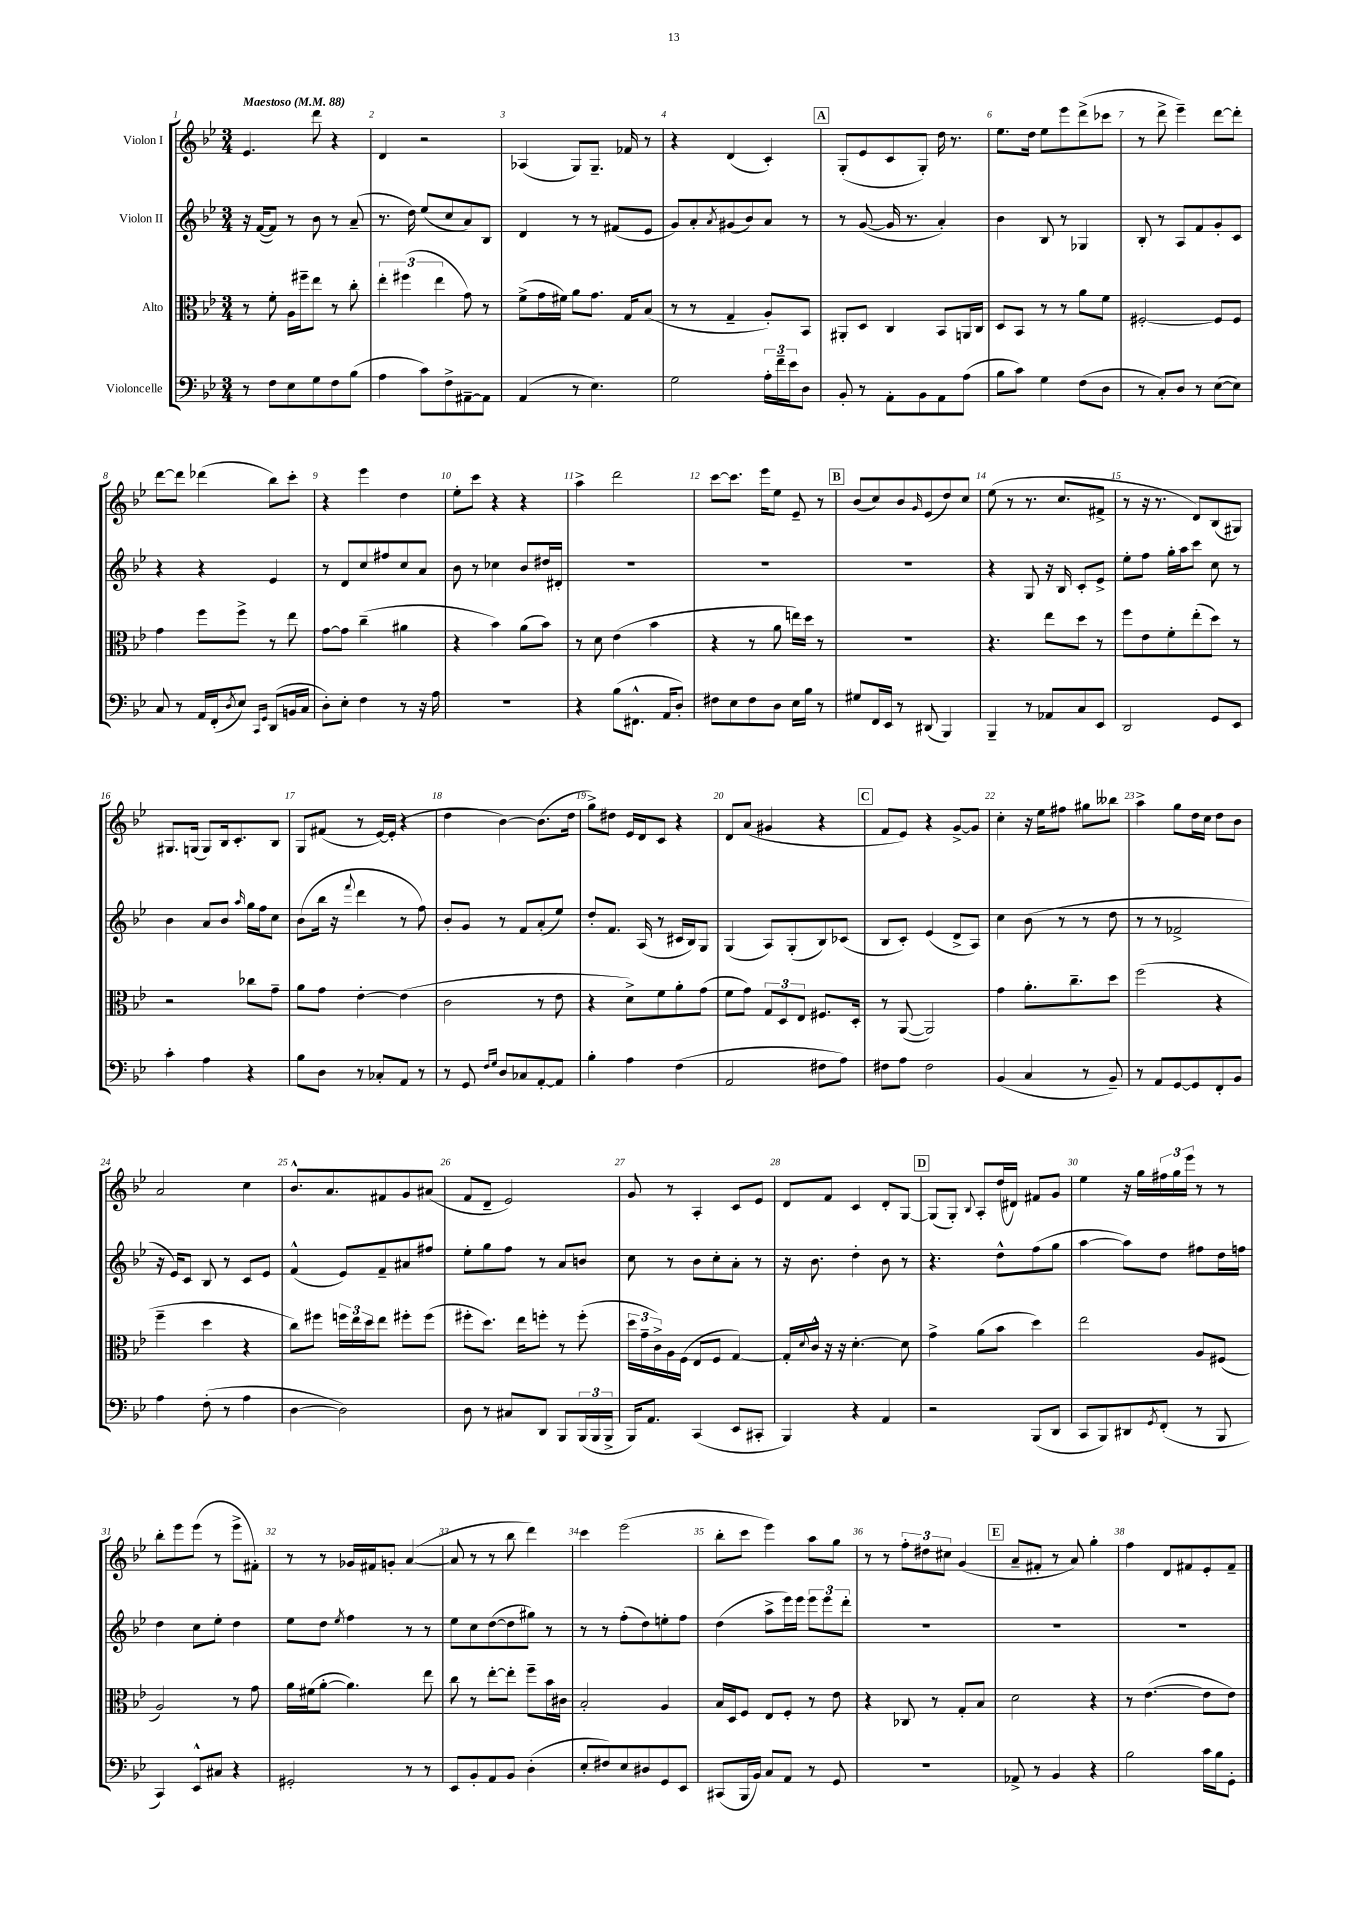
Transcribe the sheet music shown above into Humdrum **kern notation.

**kern	**kern	**kern	**kern
*staff4	*staff3	*staff2	*staff1
*clefF4	*clefC3	*clefG2	*clefG2
*k[b-e-]	*k[b-e-]	*k[b-e-]	*k[b-e-]
*M3/4	*M3/4	*M3/4	*M3/4
*MM88	*MM88	*MM88	*MM88
8r	8r	16r	4.e-
.	.	([16f	.
8F	8f'	8f])	.
8E-	16A	8r	.
.	16ff#~	.	.
8G	8ee-	8b-	8ddd
8F	8r	8r	4r
(8B-	8cc'	(8a~	.
=	=	=	=
4A	6ee-'	8.r	4d
.	(6ff#	.	.
.	.	16dd)	.
8c)	.	(8ee-	2r
.	6ee-	.	.
8F^	.	8cc	.
[8AA#~	8g)	8a)	.
8AA#]	8r	8B-	.
=	=	=	=
(4AA	(8f^	4d	(4A-
.	16g	.	.
.	16f#)	.	.
8r	8a	8r	8G)
4.E-)	8.g	8r	8.G~
.	.	(8f#	.
.	16G	.	16f-
.	(8B-	8e-	8r
=	=	=	=
2G	8r	8g)	4r
.	8r	8a'	.
.	.	8qa	.
.	4G~	(8g#	(4d
.	.	8b-)	.
24A'	8A')	8a	4c')
24f~	.	.	.
24e-	.	.	.
8D	8BB-	8r	.
=	=	=	=
8BB-'	8AA#'	8r	(8G'
8r	8D	([8g	8e-
8AA'	4C	16g]	8c
.	.	8.r	.
8BB-	.	.	8G')
8AA	8BB-	4a')	16dd
.	.	.	8.r
(8A	16AA	.	.
.	16C	.	.
=	=	=	=
8B-	8D	4b-	8.ee-
8c)	8BB-	.	.
.	.	.	16dd
4G	8r	8B-	8ee-
.	8r	8r	8eee-
(8F	8a	4G-	(8ddd^
8D	8f	.	8ccc-
=	=	=	=
8r	[2F#'	8B-'	8r
8C')	.	8r	8ddd^
8D	.	8A	4eee-~)
8r	.	8f	.
([8E-	8F#]	8g'	[8ddd
8E-])	8F#	8c	8ddd']
=	=	=	=
8C	4g	4r	[8ddd
8r	.	.	8ddd]
16AA	8ff	4r	(4ddd-
(16FF'	.	.	.
8qD	.	.	.
8E-)	8ff^	.	.
16qqCC	.	.	.
16qqGG	.	.	.
(8DD	8r	4e-	8bb-)
16BB	8ee-	.	8ccc'
16C	.	.	.
=	=	=	=
8D')	[8g	8r	4r
8E-'	8g]	8d	.
4F	(4cc~	8cc	4eee-
.	.	8ff#	.
8r	4a#	8cc	4dd
16r	.	8a	.
16A	.	.	.
=	=	=	=
2.r	4r	8b-	8ee-'
.	.	8r	8ccc
.	4b-)	4cc-	4r
.	(8a	8b-	4r
.	8b-)	16dd#	.
.	.	16d#'	.
=	=	=	=
4r	8r	2.r	4aa^
.	8d	.	.
(8B-	(4e-	.	2ddd
8.FF#^^	.	.	.
.	4b-	.	.
16AA	.	.	.
8D')	.	.	.
=	=	=	=
8F#	4r	2.r	[8ccc
8E-	.	.	8.ccc]
8F#	8r	.	.
.	.	.	16eee-
8D	8a	.	8ee-
16E-	16ee)	.	8e-~
16B-	16dd	.	.
8r	8r	.	8r
=	=	=	=
8G#	2.r	2.r	(8b-
16FF	.	.	8cc)
16EE-	.	.	.
8r	.	.	8b-
.	.	.	16qqg
(8DD#	.	.	(8e-
4BBB-)	.	.	8dd)
.	.	.	8cc
=	=	=	=
4BBB-~	4.r	4r	(8ee-
.	.	.	8r
8r	.	8G	8.r
8AA-	8ee-	16r	.
.	.	16B-	8.cc
8C	8dd	8c'	.
8EE-	8r	8e-^	8f#^
=	=	=	=
2DD	8ff	8ee-'	8r
.	8e-	8ff	16r
.	.	.	8.r
.	8f'	16gg'	.
.	.	16aa	.
.	(8ee-'	8ccc	8d)
8GG	8dd)	8cc	(8B-
8EE-	8r	8r	8G#)
=	=	=	=
4c'	2r	4b-	8.G#
.	.	.	(16G
4A	.	8a	8G)
.	.	8b-	16B-
.	.	.	8.c'
.	.	16qqaa	.
4r	8cc-	16gg	.
.	.	16ff	.
.	8g~	8cc	8B-
=	=	=	=
8B-	8a	(8b-	8G
8D	8g	16bb-	(8f#
.	.	16r	.
.	.	8qqfff	.
8r	[4e-'	4ddd	8r
8C-'	.	.	[16e-)
.	.	.	(16e-']
8AA	(4e-]	8r	4r
8r	.	8ff)	.
=	=	=	=
8r	2c	8b-'	4dd
8GG	.	8g	.
16qqF	.	.	.
16qqG	.	.	.
8D	.	8r	[4b-)
8C-	.	8f	.
[8AA'	8r	(8a'	(8.b-]
8AA]	8e-	8ee-)	.
.	.	.	16dd
=	=	=	=
4B-'	4r	8dd'	8gg^)
.	.	8.f	8dd#
4A	8d^)	.	16e-
.	.	(16A	16d
.	8f	8r	8c
(4F	8a'	16c#	4r
.	.	16B-)	.
.	(8g	8G	.
=	=	=	=
2AA	8f	(4G	8d
.	8g)	.	(8a
.	12G	8A)	4g#
.	12D	.	.
.	.	(8G'	.
.	12E-	.	.
8F#	8.F#	8B-)	4r
8A)	.	(8c-	.
.	16D'	.	.
=	=	=	=
8F#	8r	8B-	8f
8A	([8AA	8c')	8e-)
2F#	2AA])	(4e-	4r
.	.	8d^	[8g^
.	.	8A)	8g]
=	=	=	=
(4BB-	4g	4cc	4cc'
4C	8.a'	(8b-	16r
.	.	.	16ee-
.	.	8r	8ff#
.	8.cc~	.	.
8r	.	8r	8gg#
8BB-~)	8dd	8dd	8bb--
=	=	=	=
8r	(2ff	8r	4aa^
8AA	.	8r	.
[8GG	.	2f-^	8gg
8GG]	.	.	16dd
.	.	.	16cc
8FF'	4r	.	8dd
8BB-	.	.	8b-
=	=	=	=
4A	4ff~	16r	2a
.	.	16e-)	.
.	.	8c	.
(8F'	4dd	8B-	.
8r	.	8r	.
4A	4r	8c	4cc
.	.	8e-	.
=	=	=	=
[4D	8cc)	(4f^^	8.b-^^
.	8ff#	.	.
.	.	.	8.a
2D])	24ff	8e-)	.
.	24ee-	.	.
.	24dd	.	.
.	8ee-	8f~	8f#
.	8ff#'	8a#	8g
.	(8ff#	8ff#	(8a#
=	=	=	=
8D	8ff#'	8ee-'	8f
8r	8.dd)	8gg	8d~
8C#	.	8ff	2e-)
.	16ee-	.	.
8DD	8ff'	8r	.
8BBB-	8r	8a	.
(24BBB-	(8ff'	8b	.
24BBB-	.	.	.
24BBB-^	.	.	.
=	=	=	=
16BBB-)	24dd	8cc	8g
.	24g~	.	.
8.AA	.	.	.
.	24c^)	.	.
.	16A	8r	8r
.	(16F	.	.
(4CC	8E-	8b-	4A'
.	8F	8cc'	.
8EE-	[4G)	8a'	8c
8CC#'	.	8r	8e-
=	=	=	=
4BBB-)	16G']	16r	8d
.	8qqd	.	.
.	16c^^	8.b-	.
.	16r	.	8f
.	16r	.	.
4r	[4.d'	4dd'	4c
4AA	.	8b-	8d'
.	8d]	8r	[8G
=	=	=	=
2r	4g^	4.r	(8G]
.	.	.	8G')
.	.	.	8qqB-
.	(8a	.	8A'
.	8b-	8dd^^	(16dd
.	.	.	16d#)
(8BBB-	4dd)	(8ff	8f#
8DD	.	8gg	8g
=	=	=	=
8CC	2ee-	[4aa	4ee-
8BBB-)	.	.	.
8DD#	.	8aa])	16r
.	.	.	16gg
8qGG	.	.	.
(8FF'	.	8dd	24ff#
.	.	.	24gg
.	.	.	24eee-
8r	8A	8ff#	8r
8BBB-	(8F#	16dd	8r
.	.	16ff	.
=	=	=	=
4CC)	2A)	4dd	8bb-'
.	.	.	8eee-
8EE-^^	.	8cc	(8eee-
8C#	.	8ee-'	8r
4r	8r	4dd	8eee-^
.	8g	.	8f#')
=	=	=	=
2GG#'	16a	8ee-	8r
.	(16f#	.	.
.	[8a'	8dd	8r
.	.	8qee-	.
.	4.a])	4ff	16g-
.	.	.	16f#
.	.	.	8g'
8r	.	8r	([4a
8r	8ee-	8r	.
=	=	=	=
8EE-	8cc	8ee-	8a]
8BB-'	8r	8cc	8r
8AA	[8ee-'	([8dd	8r
8BB-	8ee-']	8dd]	8bb-
(4D'	8ff~	8gg#)	4ddd)
.	16b-	8r	.
.	16c#	.	.
=	=	=	=
8E-'	2B-'	8r	4ccc
8F#)	.	8r	.
8E-	.	(8ff'	(2eee-
8D#	.	8dd)	.
8GG	4A	8ee'	.
8EE-	.	8ff	.
=	=	=	=
(8CC#	16B-	(4dd	8bb-'
.	16D	.	.
16BBB-	8F	.	8ccc
16BB-)	.	.	.
8C	8E-	8aa^	4eee-)
8AA	8F'	16eee-)	.
.	.	16eee-	.
8r	8r	12eee-	8aa
.	.	12eee-	.
8GG	8e-	.	8gg
.	.	12ddd'	.
=	=	=	=
2.r	4r	2.r	8r
.	.	.	8r
.	8C-	.	12ff'
.	.	.	12dd#
.	8r	.	.
.	.	.	12cc#
.	8G'	.	(4g
.	8B-	.	.
=	=	=	=
8AA-^	2d	2.r	8a~
8r	.	.	8f#'
4BB-	.	.	8r
.	.	.	8a)
4r	4r	.	4gg'
=	=	=	=
2B-	8r	2.r	4ff
.	([4.e-	.	.
.	.	.	8d
.	.	.	8f#
16c	8e-]	.	8e-'
16B-	.	.	.
8GG'	8e-)	.	8f#~
==	==	==	==
*-	*-	*-	*-
